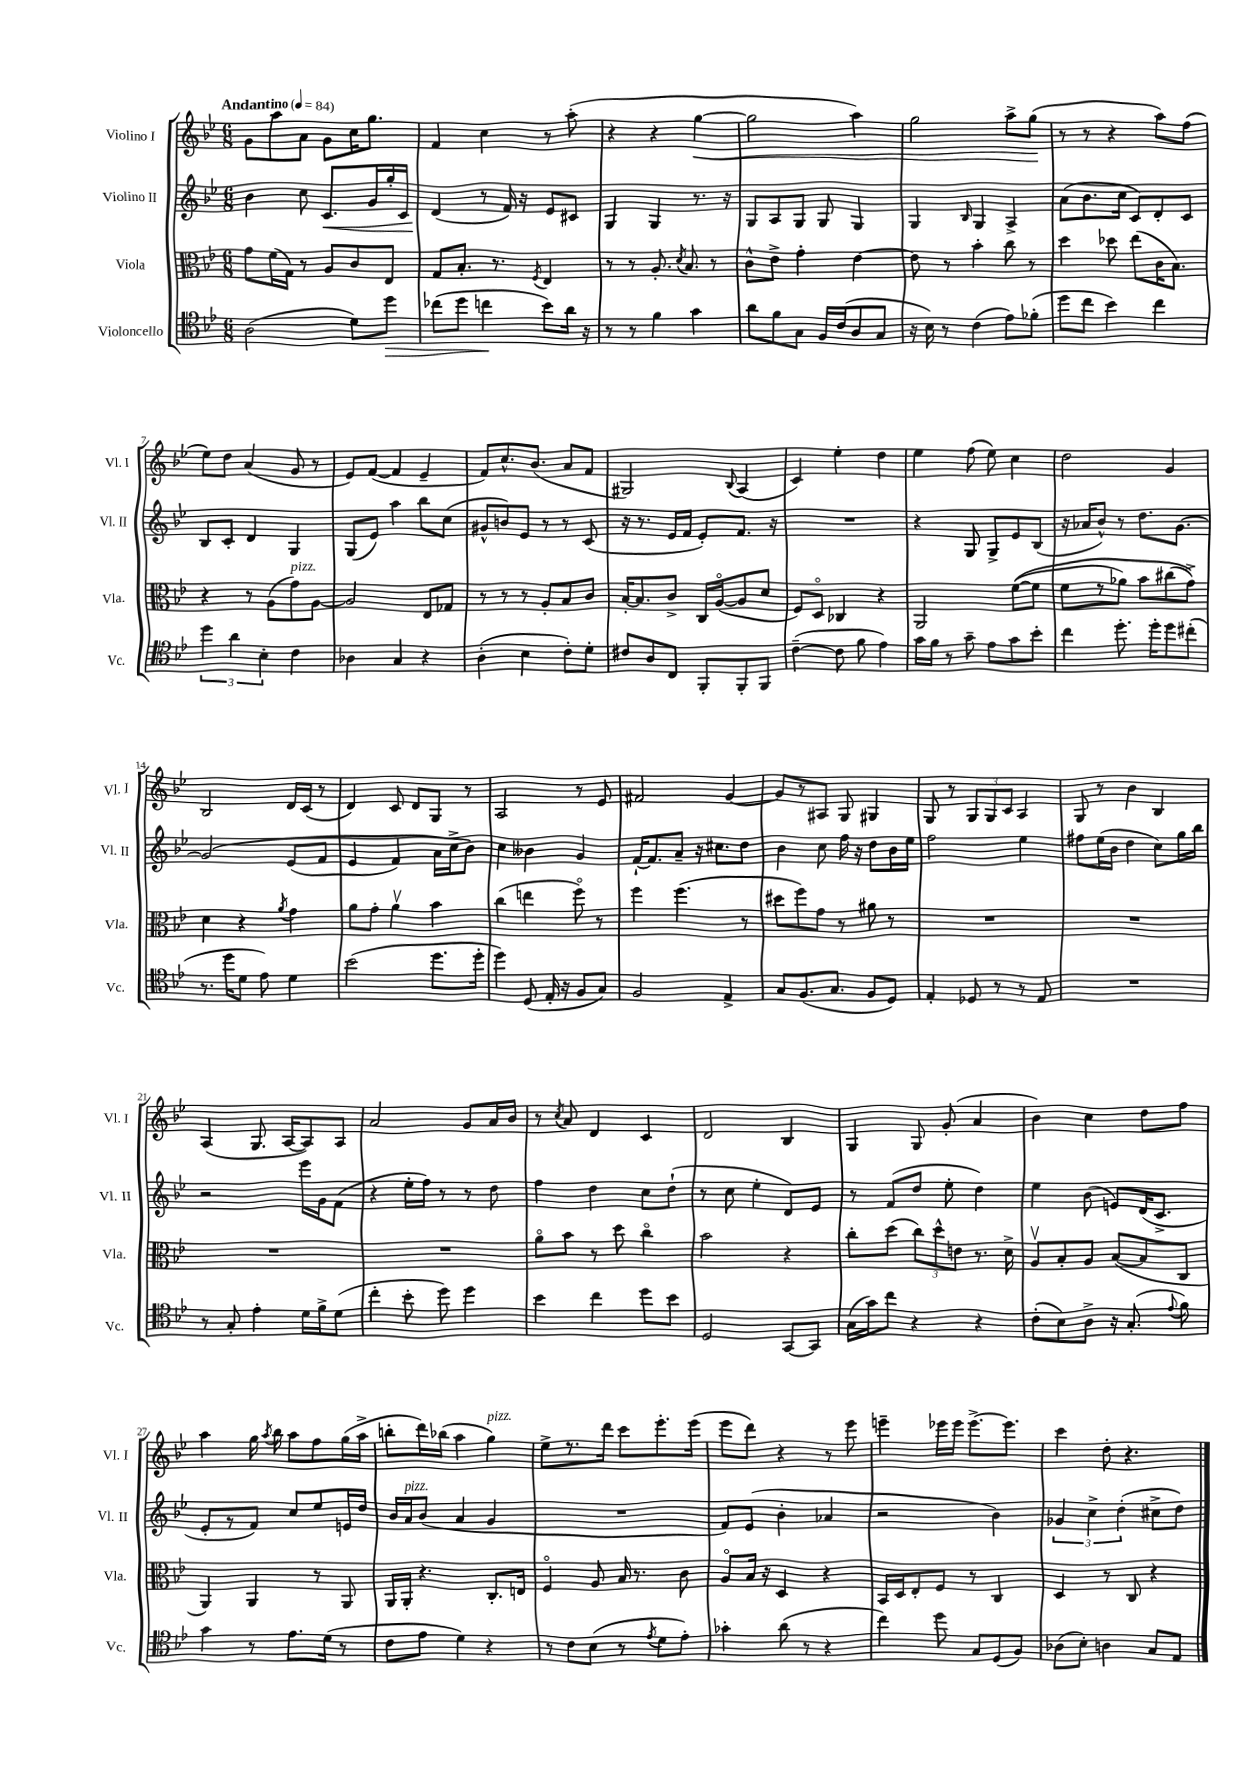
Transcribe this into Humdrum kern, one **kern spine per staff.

**kern	**dynam	**kern	**kern	**dynam	**kern	**dynam
*part4	*part4	*part3	*part2	*part2	*part1	*part1
*staff4	*staff4	*staff3	*staff2	*staff2	*staff1	*staff1
*I"Violoncello	*	*I"Viola	*I"Violino II	*	*I"Violino I	*
*I'Vc.	*	*I'Vla.	*I'Vl. II	*	*I'Vl. I	*
*clefC4	*	*clefC3	*clefG2	*	*clefG2	*
*k[b-e-]	*	*k[b-e-]	*k[b-e-]	*	*k[b-e-]	*
*M6/8	*	*M6/8	*M6/8	*	*M6/8	*
*MM84	*	*MM84	*MM84	*	*MM84	*
=1	=1	=1	=1	=1	=1	=1
!	!	!	!	!	!LO:TX:a:B:t=Andantino	!
(2A\	.	8g\L	4b-\	.	8g\L	.
.	.	(16f\L	.	.	8aa\	.
.	.	16G\JJ)	.	.	.	.
.	.	8r	8cc\	.	8a\J	.
!	!	!	!	!LO:HP:b	!	!
.	.	8A/L	8.c/L	<	8g\L	.
8d\L)	.	8c/	.	.	16cc\K	.
.	.	.	16g/L	.	8.gg\J	.
!	!LO:HP:b	!	!	!	!	!
8dd\J	>	8E-/J	16gg'/	.	.	.
.	.	.	16c/JJ	.	.	.
=2	=2	=2	=2	=2	=2	=2
(8cc-X\L	.	8G/L	(4d/	.	4f/	.
8dd\J	.	8.B-'/J	.	.	.	.
4ccn\	.	.	8r	[	4cc\	.
.	.	8.r	.	.	.	.
.	.	.	16f/)	.	.	.
.	.	.	16r	.	.	.
.	.	8qF/	.	.	.	.
8b-\L)	]	4E-/	8e-/L	.	8r	.
16a\Jk	.	.	8c#X/J	.	(8aa'\	.
16r	.	.	.	.	.	.
=3	=3	=3	=3	=3	=3	=3
8r	.	8r	4G/	.	4r	.
8r	.	8r	.	.	.	.
4f\	.	8.A'/	4G/	.	4r	.
.	.	8qd/	.	.	.	.
.	.	8.B-/	.	.	.	.
!	!	!	!	!	!	!LO:HP:b
4g\	.	.	8.r	.	[4gg\	<
.	.	8r	.	.	.	.
.	.	.	16r	.	.	.
=4	=4	=4	=4	=4	=4	=4
8a\L	.	8c^^\L	8G/L	.	2gg\]	.
8f\	.	8e-^\J	8A/	.	.	.
8G\J	.	4g'\	8G/J	.	.	.
16F/LL	.	.	8G/	.	.	.
(16c/J	.	.	.	.	.	.
8A/	.	[4e-\	4G/	.	4aa\)	.
8G/J	.	.	.	.	.	.
=5	=5	=5	=5	=5	=5	=5
16r	.	8e-\]	4G/	.	2gg\	.
16B-\)	.	.	.	.	.	.
8r	.	8r	.	.	.	.
.	.	.	16qqB-/	.	.	.
(4c\	.	4b-'\	4G/	.	.	.
8e-\L)	.	8cc\	4A^/	.	8aa^\L	.
(8f-X'\J	.	8r	.	.	(8gg\J	.
.	.	.	.	.	.	[
=6	=6	=6	=6	=6	=6	=6
8dd\L	.	4dd\	(8a\L	.	8r	.
8cc\J	.	.	8.b-\	.	8r	.
4b-\)	.	8dd-X\	.	.	4r	.
.	.	.	16cc\Jk	.	.	.
.	.	(8ee-\L	8c/L)	.	.	.
4cc\	.	16c\K	8d'/	.	8aa\L)	.
.	.	8.B-\J)	.	.	.	.
.	.	.	8c/J	.	(8ff\J	.
!!LO:LB:g=z
=7	=7	=7	=7	=7	=7	=7
6dd\	.	4r	8B-/L	.	8ee-\L)	.
.	.	.	8c'/J	.	8dd\J	.
6a\	.	.	.	.	.	.
.	.	8r	4d/	.	(4a/	.
6B-'\	.	.	.	.	.	.
.	.	(8A\L	.	.	.	.
!	!	!LO:TX:a:i:t=pizz.	!	!	!	!
4c\	.	8g\)	4G/	.	8g/	.
.	.	[8A\J	.	.	8r	.
=8	=8	=8	=8	=8	=8	=8
4A-X\	.	2A/]	(8G/L	.	8e-/L)	.
.	.	.	8e-/J)	.	([8f/J	.
4G/	.	.	4aa\	.	4f/]	.
4r	.	8E-/L	8bb-\L	.	4e-~/	.
.	.	8G-X/J	(8cc\J	.	.	.
=9	=9	=9	=9	=9	=9	=9
(4A'\	.	8r	8g#X^^/L	.	8f/L)	.
.	.	8r	8bn/)	.	8.cc^^/	.
4B-\	.	8r	8e-/J	.	.	.
.	.	.	.	.	(8.b-/J	.
.	.	8A'/L	8r	.	.	.
8c'\L)	.	8B-/	8r	.	8a/L	.
8d'\J	.	8c/J	(8c/	.	8f/J	.
=10	=10	=10	=10	=10	=10	=10
8c#X/L	.	[16B-'/KL	16r	.	2G#X/)	.
.	.	8.B-/]	8.r	.	.	.
8A/	.	.	.	.	.	.
8C/J	.	8c^/J	16e-/LL	.	.	.
.	.	.	16f/JJ	.	.	.
8FF'/L	.	16C/LL	8e-'/L)	.	.	.
.	.	([16A/J	.	.	.	.
.	.	.	.	.	8qqB-/	.
8FF'/	.	8A/]	8.f/J	.	(4A/	.
8FF/J	.	8d/J	.	.	.	.
.	.	.	16r	.	.	.
=11	=11	=11	=11	=11	=11	=11
([4c~\	.	8F/L)	2.r	.	4c/)	.
.	.	8D/J	.	.	.	.
8c\]	.	4C-X/	.	.	4ee-'\	.
8f\	.	.	.	.	.	.
4e-\)	.	4r	.	.	4dd\	.
=12	=12	=12	=12	=12	=12	=12
16g\LL	.	2AA/	4r	.	4ee-\	.
16f\JJ	.	.	.	.	.	.
8r	.	.	.	.	.	.
8g~\	.	.	8G/	.	(8ff\	.
8e-\L	.	.	8G^/L	.	8ee-\)	.
8g\	.	(([8f\L	8e-/	.	4cc\	.
8b-'\J	.	8f\J]	(8B-/J	.	.	.
=13	=13	=13	=13	=13	=13	=13
4cc\	.	8f\L	16r	.	2dd\	.
.	.	.	16a-X/KL	.	.	.
.	.	8r	8b-^^/J)	.	.	.
8.dd'\	.	8a-X\J)	8r	.	.	.
.	.	8b-\L	8.dd\L	.	.	.
16dd'\KL	.	.	.	.	.	.
8dd\	.	(8cc#X\	.	.	4g/	.
.	.	.	[8.g\J	.	.	.
(8cc#X'\J	.	8g^\J))	.	.	.	.
!!LO:LB:g=z
=14	=14	=14	=14	=14	=14	=14
8.r	.	4d\	(2g/]	.	2B-/	.
16dd\KL	.	.	.	.	.	.
8d\J	.	4r	.	.	.	.
8e-\)	.	.	.	.	.	.
.	.	8qa/	.	.	.	.
4d\	.	4g\	(8e-/L	.	16d/LL	.
.	.	.	.	.	(16c/JJ	.
.	.	.	8f/J	.	8r	.
=15	=15	=15	=15	=15	=15	=15
(2b-\	.	8a\L	4e-/	.	4d/)	.
.	.	8g'\J	.	.	.	.
.	.	4av\	4f/)	.	8c/	.
.	.	.	.	.	8d/L	.
8.dd\L	.	4b-\	16a\LL	.	8G/J	.
.	.	.	16cc^\J	.	.	.
.	.	.	8b-\J)	.	8r	.
16dd'\Jk	.	.	.	.	.	.
=16	=16	=16	=16	=16	=16	=16
4dd\)	.	(4cc\	4cc\	.	2A/	.
(8D/	.	4een\	4b--X\	.	.	.
16E-'/	.	.	.	.	.	.
16r	.	.	.	.	.	.
8F/L	.	8ff\)	4g/	.	8r	.
8G/J)	.	8r	.	.	8e-/	.
=17	=17	=17	=17	=17	=17	=17
2F/	.	4ff\	[16f`/KL	.	2f#X/	.
.	.	.	8.f/]	.	.	.
.	.	(4.ff\	8a~/J	.	.	.
.	.	.	16r	.	.	.
.	.	.	8.cc#X\L	.	.	.
4E-^/	.	.	.	.	[4g/	.
.	.	8r	8dd\J	.	.	.
=18	=18	=18	=18	=18	=18	=18
8G/L	.	8dd#X\L	4b-\	.	8g/L]	.
(8.F/	.	8ff\)	.	.	8r	.
.	.	8g\J	8cc\	.	8A#X/J	.
8.G/J	.	.	.	.	.	.
.	.	8r	16ff\	.	8G/	.
.	.	.	16r	.	.	.
8F/L	.	8a#X\	8dd\L	.	4G#X/	.
8D/J)	.	8r	16b-\L	.	.	.
.	.	.	16ee-\JJ	.	.	.
=19	=19	=19	=19	=19	=19	=19
4E-'/	.	2.r	2ff\	.	8G/	.
.	.	.	.	.	8r	.
8D-X/	.	.	.	.	12G/L	.
.	.	.	.	.	12G/	.
8r	.	.	.	.	.	.
.	.	.	.	.	12c/J	.
8r	.	.	4ee-\	.	4A/	.
8E-/	.	.	.	.	.	.
=20	=20	=20	=20	=20	=20	=20
2.r	.	2.r	8ff#X\L	.	8G/	.
.	.	.	(16ee-\L	.	8r	.
.	.	.	16b-\JJ	.	.	.
.	.	.	4dd\	.	4b-\	.
.	.	.	8cc\L)	.	4B-/	.
.	.	.	16gg\L	.	.	.
.	.	.	16bb-\JJ	.	.	.
!!LO:LB:g=z
=21	=21	=21	=21	=21	=21	=21
8r	.	2.r	2r	.	(4A/	.
8G'/	.	.	.	.	.	.
4e-'\	.	.	.	.	8.G/	.
.	.	.	.	.	[16A/KL	.
16d\LL	.	.	16eee-\LL	.	8A/])	.
16f^\J	.	.	16g\J	.	.	.
(8d\J	.	.	(8f\J	.	8A/J	.
=22	=22	=22	=22	=22	=22	=22
4cc'\	.	2.r	4r	.	2a/	.
8b-'\	.	.	16ee-'\LL	.	.	.
.	.	.	16ff\JJ)	.	.	.
8dd\)	.	.	8r	.	.	.
4dd\	.	.	8r	.	8g/L	.
.	.	.	8dd\	.	16a/L	.
.	.	.	.	.	16b-/JJ	.
=23	=23	=23	=23	=23	=23	=23
4b-\	.	8a\L	4ff\	.	8r	.
.	.	.	.	.	8qcc/	.
.	.	8b-\J	.	.	8a/	.
4cc\	.	8r	4dd\	.	4d/	.
.	.	8dd\	.	.	.	.
8dd\L	.	4cc\	8cc\L	.	4c/	.
8b-\J	.	.	(8dd`\J	.	.	.
=24	=24	=24	=24	=24	=24	=24
2D/	.	2b-\	8r	.	2d/	.
.	.	.	8cc\	.	.	.
.	.	.	4ee-'\	.	.	.
[8GG/L	.	4r	8d/L)	.	4B-/	.
8GG/J]	.	.	8e-/J	.	.	.
=25	=25	=25	=25	=25	=25	=25
(16G\LL	.	8cc'\L	8r	.	4G/	.
16g\J)	.	.	.	.	.	.
8cc\J	.	(8dd\J	(8f/L	.	.	.
4r	.	12cc\L)	8dd/J	.	8G/	.
.	.	12dd^^\	.	.	.	.
.	.	.	8ee-'\	.	(8g'/	.
.	.	12en\J	.	.	.	.
4r	.	8.r	4dd\)	.	4a/	.
.	.	16d^\	.	.	.	.
=26	=26	=26	=26	=26	=26	=26
(8c'\L	.	8Av/L	4ee-\	.	4b-\)	.
8B-\)	.	8B-'/	.	.	.	.
8A^\J	.	8A/J	(8b-\	.	4cc\	.
16r	.	([8B-/L	8en/L)	.	.	.
(8.G'/	.	.	.	.	.	.
.	.	8B-/]	(16d/K	.	8dd\L	.
.	.	.	8.c^/J	.	.	.
8qqe-/	.	.	.	.	.	.
8f\)	.	8C/J	.	.	8ff\J	.
!!LO:LB:g=z
=27	=27	=27	=27	=27	=27	=27
4g\	.	4AA/)	8e-'/L	.	4aa\	.
.	.	.	8r	.	.	.
8r	.	4AA/	8f/J)	.	16gg\	.
.	.	.	.	.	8qaa/	.
.	.	.	.	.	16bb-\	.
8.e-\L	.	.	8cc/L	.	8aa\L	.
.	.	8r	8ee-/	.	8ff\	.
(16d\Jk	.	.	.	.	.	.
8r	.	8AA/	16en/L	.	(16gg\L	.
.	.	.	16dd/JJ	.	16aa^\JJ	.
=28	=28	=28	=28	=28	=28	=28
8c\L	.	16AA/LL	16b-/LL	.	8bbn'\L	.
!	!	!	!LO:TX:a:i:t=pizz.	!	!	!
.	.	16AA'/JJ	16a/J	.	.	.
8e-\J	.	4.r	(8b-/J	.	16ddd\L)	.
.	.	.	.	.	(16bb-X\JJ	.
4d\)	.	.	4a/	.	4aa\	.
!	!	!	!	!	!LO:TX:a:i:t=pizz.	!
4r	.	8.C'/L	4g/	.	4gg\)	.
.	.	16En/Jk	.	.	.	.
=29	=29	=29	=29	=29	=29	=29
8r	.	4F/	2.r	.	8ee-^\L	.
8c\L	.	.	.	.	8.r	.
(8B-\J	.	8A/	.	.	.	.
.	.	.	.	.	16ddd\Jk	.
8r	.	16B-/	.	.	8ccc\L	.
.	.	8.r	.	.	.	.
8qe-/	.	.	.	.	.	.
8d\L	.	.	.	.	8.eee-'\	.
8e-'\J)	.	8c\	.	.	.	.
.	.	.	.	.	(16eee-\Jk	.
=30	=30	=30	=30	=30	=30	=30
4g-X'\	.	8A/L	8f/L)	.	8eee-\L	.
.	.	16B-/Jk	(8e-/J	.	8ddd\J)	.
.	.	16r	.	.	.	.
(8a\	.	4D/	4b-'\	.	4r	.
8r	.	.	.	.	.	.
4r	.	4r	4a-X/	.	8r	.
.	.	.	.	.	8eee-\	.
=31	=31	=31	=31	=31	=31	=31
4cc\)	.	16BB-/LL	2r	.	4eeen~\	.
.	.	16D/J	.	.	.	.
.	.	8E-'/	.	.	.	.
8dd\	.	8F/J	.	.	16eee-X\LL	.
.	.	.	.	.	16eee-\JJ	.
8G/L	.	8r	.	.	[8.eee-^\L	.
(8D/	.	4C/	4b-\)	.	.	.
.	.	.	.	.	8.eee-\J]	.
8F/J)	.	.	.	.	.	.
=32	=32	=32	=32	=32	=32	=32
(8A-X\L	.	4D/	6g-X/	.	4ccc\	.
8B-'\J)	.	.	.	.	.	.
.	.	.	6cc^\	.	.	.
4An\	.	8r	.	.	8dd'\	.
.	.	.	(6dd'\	.	.	.
.	.	8C/	.	.	4.r	.
8G/L	.	4r	8cc#X^\L	.	.	.
8E-/J	.	.	8dd\J)	.	.	.
==	==	==	==	==	==	==
*-	*-	*-	*-	*-	*-	*-
